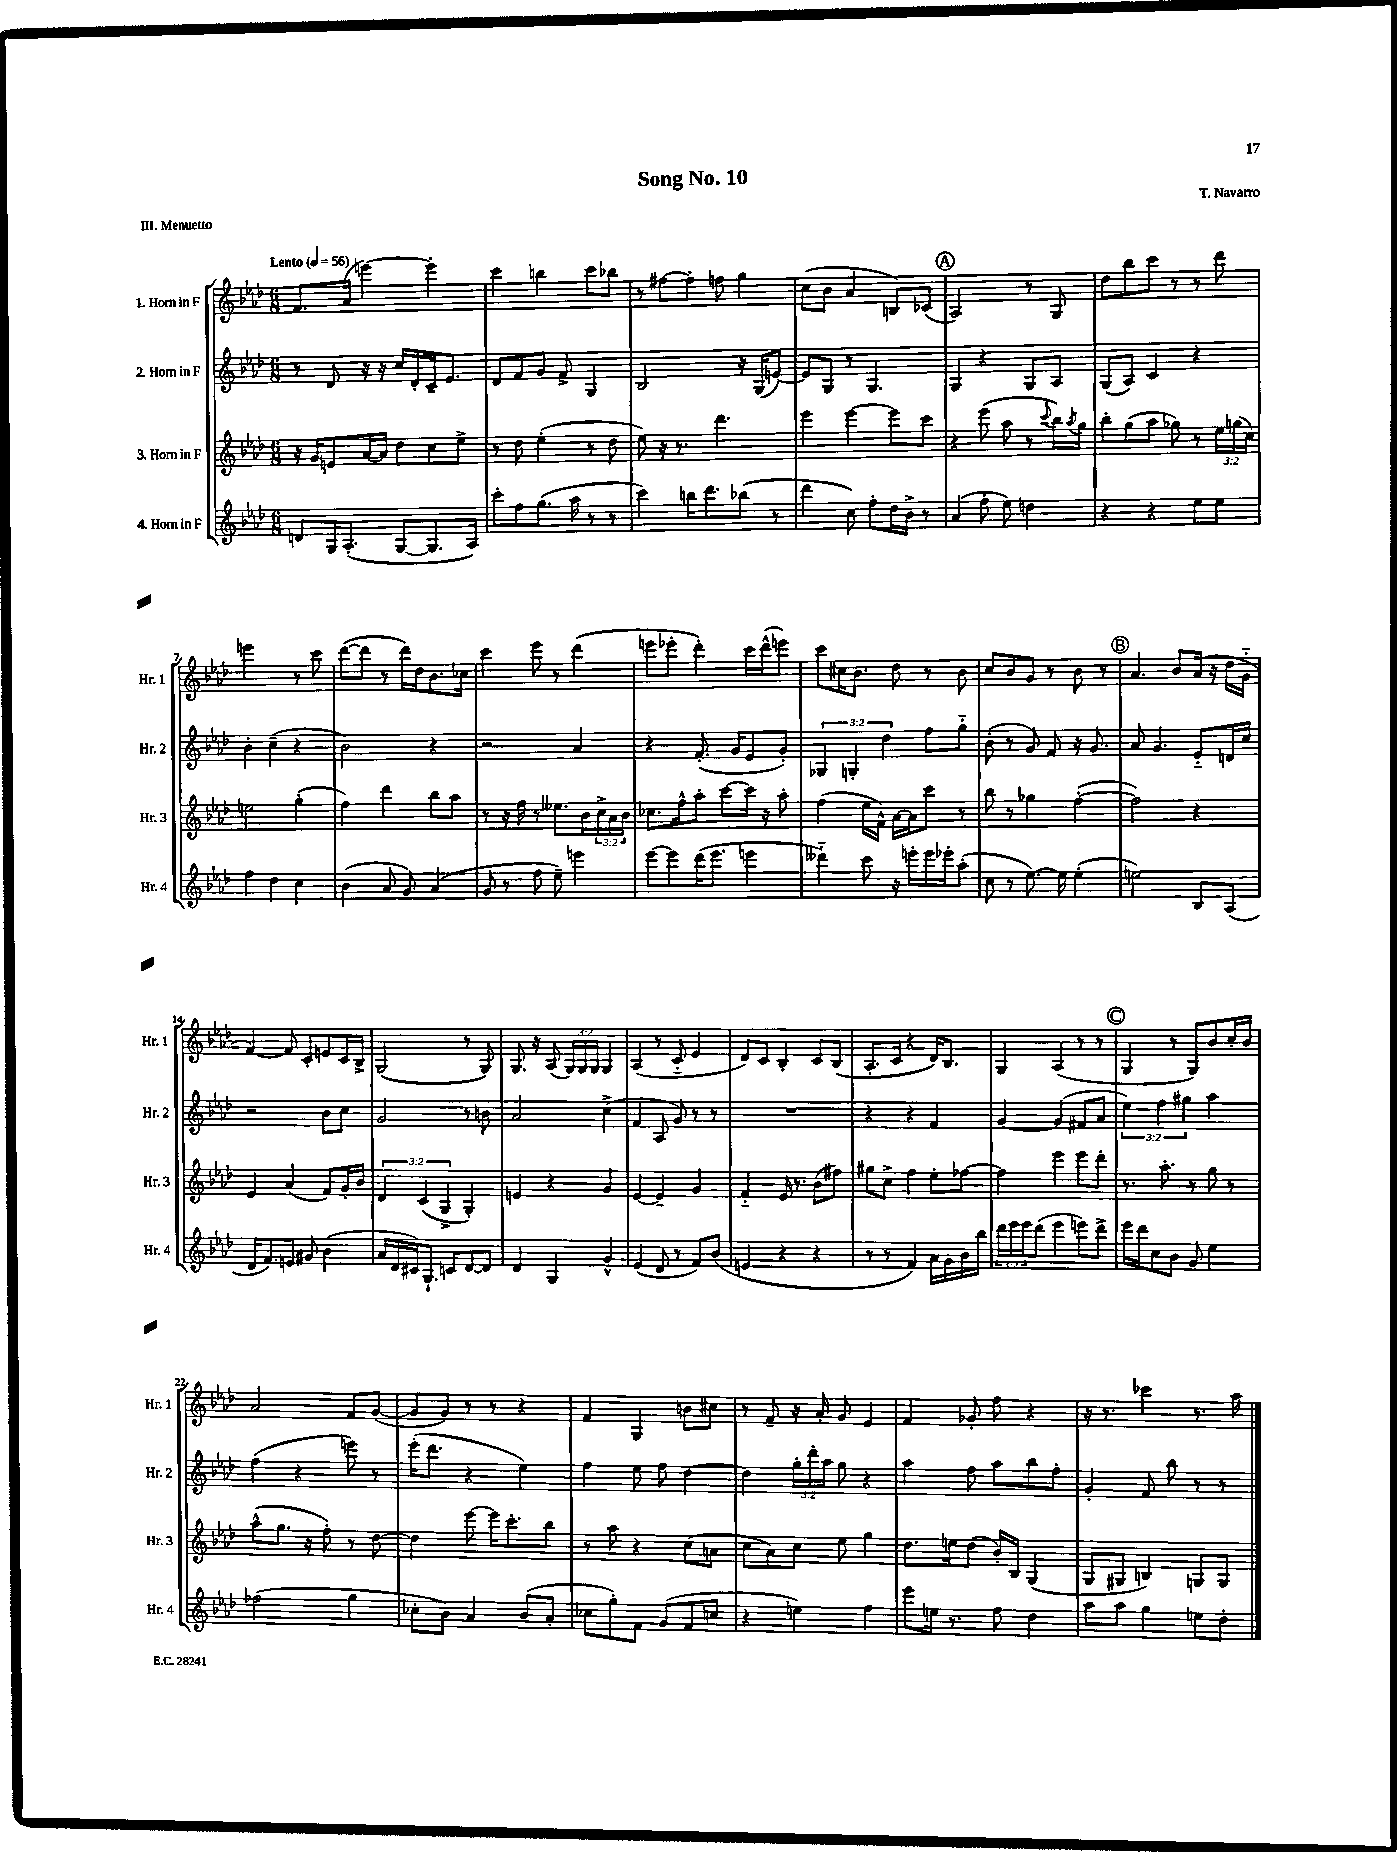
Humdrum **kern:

**kern	**kern	**kern	**kern
*staff4	*staff3	*staff2	*staff1
*clefG2	*clefG2	*clefG2	*clefG2
*k[b-e-a-d-]	*k[b-e-a-d-]	*k[b-e-a-d-]	*k[b-e-a-d-]
*M6/8	*M6/8	*M6/8	*M6/8
*MM56	*MM56	*MM56	*MM56
8d	16r	8r	8.f
.	16g	.	.
16G	8e	8d-	.
(8.A-'	.	.	(16a-
.	[16a-	16r	[4eee)
.	16a-]	16r	.
[8G	8dd-	16cc	.
.	.	16d-'	.
8.G]	8cc	16c~	4eee']
.	.	8.e-	.
.	8ee-^	.	.
16A-)	.	.	.
=	=	=	=
8ccc'	8r	8d-	4ccc
8ff	8dd-	8f	.
(8.gg	(4ee-'	8g	4bb
.	.	8f^	.
16aa-	.	.	.
8r	8r	4G	8ccc
8r	8dd-	.	8bb-
=	=	=	=
4ccc)	8ee-)	2B-	8r
.	16r	.	[8ff#
.	8.r	.	.
16bb	.	.	8ff#']
8.ddd-	.	.	.
.	4.ddd-	.	8ff
(8bb-	.	16r	4gg
.	.	(16G	.
8r	.	[8e)	.
=	=	=	=
4ddd-	4eee-	8e]	(8cc
.	.	8G	8b-
8cc)	[4eee-	8r	4a-
8ff'	.	4.G	.
16dd-	8eee-]	.	8B)
16b-^	.	.	.
8r	8ccc	.	(8c-
=	=	=	=
(4a-	4r	4G	2A-)
8ff'	(8eee-	4r	.
8ee-)	8aa-	.	.
4dd	8r	8G	8r
.	8qqccc	.	.
.	16bb-)	8A-	8G
.	8qaa-	.	.
.	16gg	.	.
=	=	=	=
4r	8bb-'	(8G	8dd-
.	(8gg	8A-)	8bb-
4r	8aa-	4c	8ccc
.	8gg-)	.	8r
8ee-	8r	4r	8r
8ee-	24ee-	.	8ddd-
.	(24gg	.	.
.	24cc)	.	.
=	=	=	=
4ff	2ee	4b-'	2eee
4dd-	.	(4cc~	.
4cc	(4gg'	4r	8r
.	.	.	8ccc
=	=	=	=
(4b-	4ff)	2b-)	([8ddd-
.	.	.	8ddd-]
8a-	4ddd-	.	8r
8g)	.	.	16ddd-)
.	.	.	16dd-
(4a-	8bb-	4r	8.b-
.	8aa-	.	.
.	.	.	16cc-
=	=	=	=
8g	8r	2r	4ccc
8r	16r	.	.
.	16ff	.	.
8ff	8r	.	8eee-
8ee-~)	8.ee--	.	8r
4eee	.	4a-	(4ddd-
.	16b-	.	.
.	24cc^	.	.
.	24a-	.	.
.	24b-	.	.
=	=	=	=
[8eee-	8.cc-	4r	8eee
8eee-]	.	.	8eee-'
.	16ff^^	.	.
(16ddd-	8aa-'	(8.f'	4ddd-')
8.eee-	.	.	.
.	[8ccc	.	.
.	.	16g	.
4eee	16ccc]	8e-	16ccc
.	16r	.	(16ddd-^^
.	8aa-'	8g')	8eee)
=	=	=	=
4ddd--'~)	(4ff	6G-	8ccc
.	.	.	16cc#
.	.	6G'	.
.	.	.	8.b-
8ccc	16ee-	.	.
.	16f^^)	.	.
.	.	6dd-	.
16r	[16a-	.	8dd-
16eee'	16a-]	.	.
16eee	8ccc	8ff	8r
16eee-'	.	.	.
(8aa-'	8r	8gg'~	8b-
=	=	=	=
8cc	8bb-	(8b-'	8cc
8r	8r	8r	8b-
[8.ee-)	4gg-	8g)	8g
.	.	8f	8r
16ee-]	.	.	.
(4ee-'	([4ff'	16r	8b-
.	.	8.g	.
.	.	.	8r
=	=	=	=
2ee)	2ff])	8a-	4.a-
.	.	4.g	.
.	.	.	8b-
8B-	4r	8e-'~	(16a-
.	.	.	16r
(8A-	.	16d	16dd-
.	.	16cc	16g'~
=	=	=	=
16d-	4e-	2r	[4f)
8.f)	.	.	.
8e	(4a-	.	8f]
8g#	.	.	8c'
(4b-	8f)	8b-	8e
.	16g'	8cc	16c
.	16b-	.	16B-^
=	=	=	=
16a-	6d-	2g	(2G
16d-	.	.	.
16c#)	.	.	.
.	(6c	.	.
8.G`	.	.	.
.	6G^	.	.
8c	.	.	.
[8d-	4G')	8r	8r
8d-]	.	8b	8G)
=	=	=	=
4d-	4e	2a-	8.G
.	.	.	16r
4G	4r	.	(8A-
.	.	.	24G)
.	.	.	24G
.	.	.	24G
4g^^	4g	(4cc^	4G
=	=	=	=
(4e-	[4e-	4f	(4A-
8d-	4e-~]	8A-	8r
8r	.	8g)	8c'~
8f)	4g	8r	4e-
(8b-	.	8r	.
=	=	=	=
4e	4f'~	2.r	8d-)
.	.	.	8c
4r	16e-	.	4B-'
.	8.r	.	.
4r	(8b-	.	8c
.	8ff#)	.	(8B-
=	=	=	=
8r	8gg#	4r	8.A-'
8r	8cc^	.	.
.	.	.	16c
4f)	4ff	4r	4r
16a-	8ee-'	4f	16d-)
16g	.	.	8.B-
16b-	[8ff-	.	.
16bb-	.	.	.
=	=	=	=
24ddd-	4ff-]	[4g	4G
24eee-	.	.	.
24eee-	.	.	.
(8ddd-	.	.	.
4eee-	4eee-	(4g]	(4A-
8eee)	8eee-	8f#	8r
8ddd-^	8ddd-'	8a-	8r
=	=	=	=
16eee-	8.r	6ee-)	4G
16ddd-	.	.	.
8cc	.	.	.
.	.	6ff	.
.	8.aa-'	.	.
8b-	.	.	8r
.	.	6gg#	.
8g	8r	.	8G)
4ee-	8gg	4aa-	8b-
.	8r	.	16cc'
.	.	.	16b-
=	=	=	=
(2ff-	(8aa-^^	(4ff	2a-
.	8.gg	.	.
.	.	4r	.
.	16r	.	.
.	8ff')	.	.
4gg	8r	8eee)	8f
.	[8dd-	8r	([8g
=	=	=	=
8cc-'	4dd-]	(16eee-'	8g]
.	.	8.ddd-	.
8b-)	.	.	8g)
4a-	[8eee-	4r	8r
.	16eee-]	.	8r
.	8.ccc'	.	.
(8b-	.	4ee-)	4r
8a-'	8bb-	.	.
=	=	=	=
8cc-	8r	4ff	4f
8gg')	8aa-	.	.
8f	4r	8ee-	4G
(8g	.	8ff	.
8f	(8cc	[4dd-	8b
8cc	8a	.	8cc#
=	=	=	=
4r	8cc	4dd-]	8r
.	8a-)	.	8f~
4ee)	8cc	24gg'	16r
.	.	24ddd-'	.
.	.	.	16a-'
.	.	24aa-	.
.	8ee-	8gg	8g
4ff	4gg	4r	4e-
=	=	=	=
8eee-	8.dd-	4aa-	4f
16ee	.	.	.
8.r	16ee	.	.
.	(8dd-	8ff	8g-'
8ff	16b-')	8aa-	8ff
.	16B-	.	.
4dd-	(4G	8bb-	4r
.	.	8ff'	.
=	=	=	=
8aa-	8G	4g'	16r
.	.	.	8.r
8aa-	8G#	.	.
4gg	4B)	8f	4ccc-
.	.	8bb-	.
8ee	8G	8r	8.r
8dd-'	8G	8r	.
.	.	.	16aa-
==	==	==	==
*-	*-	*-	*-
